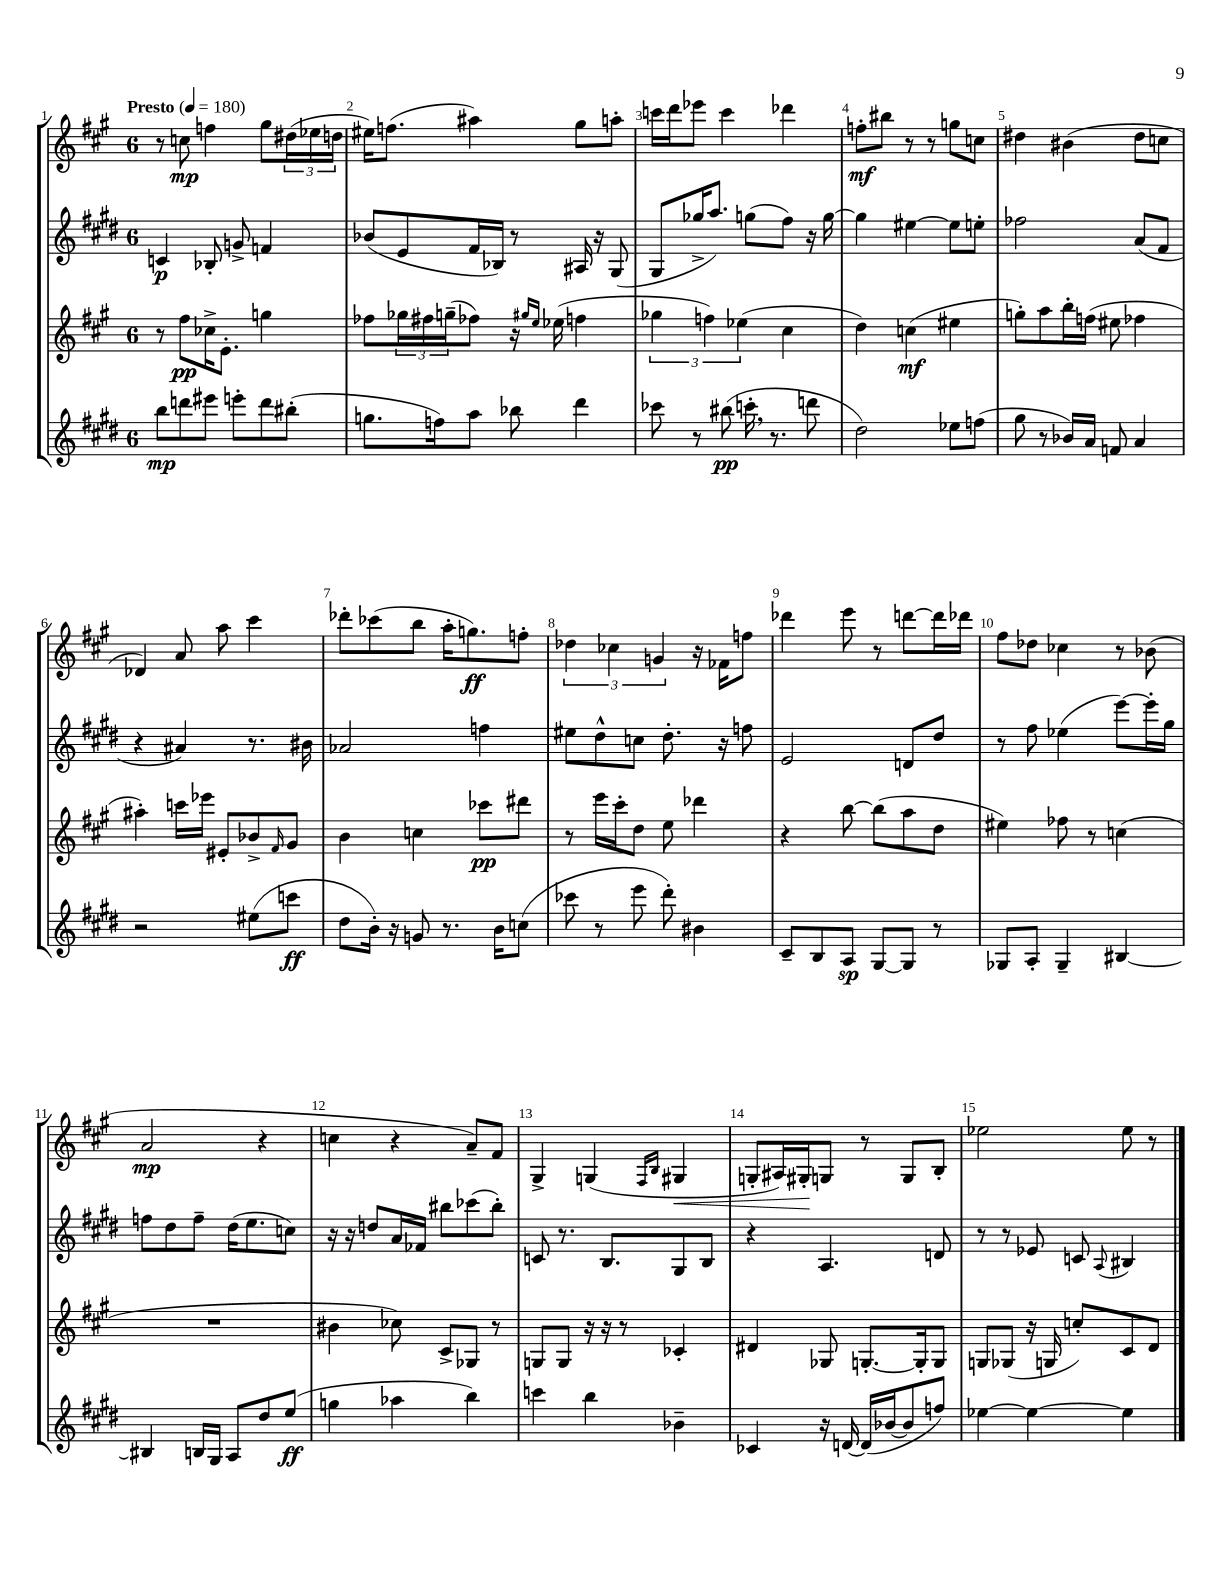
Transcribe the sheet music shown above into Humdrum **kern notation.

**kern	**kern	**kern	**kern
*staff4	*staff3	*staff2	*staff1
*clefG2	*clefG2	*clefG2	*clefG2
*k[f#c#g#d#]	*k[f#c#g#]	*k[f#c#g#d#]	*k[f#c#g#]
*M6/8	*M6/8	*M6/8	*M6/8
*MM180	*MM180	*MM180	*MM180
8bb	8r	4c	8r
8ddd	8ff#	.	8cc
8eee#	16cc-^	8B-'	4ff
.	8.e'	.	.
8eee'	.	8g^	.
8ddd	4gg	4f	8gg#
(8bb#'	.	.	(24dd#
.	.	.	24ee-
.	.	.	24dd
=	=	=	=
8.gg	8ff-	(8b-	16ee#)
.	.	.	(8.ff
.	24gg-	8e	.
.	24ff#	.	.
16ff)	.	.	.
.	(24gg~	.	.
8aa	8ff-)	16f#	4aa#)
.	.	16B-)	.
8bb-	16r	8r	.
.	16qqgg#	.	.
.	16qqee	.	.
.	(16ee-	.	.
4ddd#	4ff	16A#	8gg#
.	.	16r	.
.	.	(8G#	8aa'
=	=	=	=
8ccc-	6gg-	8G#	16ccc
.	.	.	16ddd
8r	.	16gg-^	8eee-
.	6ff)	.	.
.	.	8.aa)	.
(8bb#	.	.	4ccc
.	(6ee-	.	.
16ccc'	.	(8gg	.
8.r	.	.	.
.	4cc#	8ff#)	4ddd-
8ddd	.	16r	.
.	.	[16gg	.
=	=	=	=
2dd#)	4dd)	4gg]	8ff'
.	.	.	8bb#
.	(4cc	[4ee#	8r
.	.	.	8r
8ee-	4ee#	8ee#]	8gg
(8ff	.	8ee'	8cc
=	=	=	=
8gg#	8gg')	2ff-	4dd#
8r	8aa	.	.
16b-)	16bb'	.	(4b#
16a	(16ff	.	.
8f	8ee#	.	.
4a	4ff-	(8a	8dd#
.	.	8f#	8cc
=	=	=	=
2r	4aa#')	4r	4d-)
.	16ccc	4a#)	8a
.	16eee-	.	.
.	8e#'	.	8aa
(8ee#	8b-^	8.r	4ccc#
.	16qqf#	.	.
8ccc	8g#	.	.
.	.	16b#	.
=	=	=	=
8dd#	4b	2a-	8ddd-'
16b')	.	.	(8ccc-
16r	.	.	.
8g	4cc	.	8bb
8.r	.	.	16aa'
.	.	.	8.gg)
.	8ccc-	4ff	.
16b	.	.	.
(8cc	8ddd#	.	8ff'
=	=	=	=
8ccc-	8r	8ee#	6dd-
8r	16eee	8dd#^^	.
.	.	.	6cc-
.	16ccc#'	.	.
8eee	8dd	8cc	.
.	.	.	6g
8ddd#')	8ee	8.dd#'	.
4b#	4ddd-	.	16r
.	.	16r	16f-
.	.	8ff	8ff
=	=	=	=
8c#~	4r	2e	4ddd-
8B	.	.	.
8A	[8bb	.	8eee
[8G#	(8bb]	.	8r
8G#]	8aa	8d	[8ddd
8r	8dd	8dd#	16ddd]
.	.	.	16ddd-
=	=	=	=
8G-	4ee#)	8r	8ff#
8A'	.	8ff#	8dd-
4G-~	8ff-	(4ee-	4cc-
.	8r	.	.
[4B#	(4cc	[8eee)	8r
.	.	16eee']	(8b-
.	.	16gg#	.
=	=	=	=
4B#]	2.r	8ff	2a
.	.	8dd#	.
16B	.	8ff~	.
16G#	.	.	.
8A	.	(16dd#	.
.	.	8.ee	.
8dd#	.	.	4r
(8ee	.	8cc)	.
=	=	=	=
4gg	4b#	16r	4cc
.	.	16r	.
.	.	8dd	.
4aa-	8cc-)	16a	4r
.	.	16f-	.
.	8c#^	8bb#	.
4bb)	8G-	(8ccc-	8a~)
.	8r	8bb#')	8f#
=	=	=	=
4ccc	8G	8c	4G#^
.	8G	8.r	.
4bb	16r	.	(4G
.	16r	8.B	.
.	8r	.	.
.	.	.	16qqF#
.	.	.	16qqB
4b-~	4c-'	8G#	4G#
.	.	8B	.
=	=	=	=
4c-	4d#	4r	8G'
.	.	.	16A#)
.	.	.	16G#'
16r	8G-	4.A	8G
[16d	.	.	.
(16d]	[8.G'	.	8r
[16b-	.	.	.
8b-]	.	.	8G
.	16G']	.	.
8ff)	8G	8d	8B'
=	=	=	=
[4ee-	8G	8r	2ee-
.	(8G-	8r	.
4ee-_	16r	8e-	.
.	16G	.	.
.	8cc')	8c	.
.	.	8qqA	.
4ee-]	8c#	4B#	8ee-
.	8d	.	8r
==	==	==	==
*-	*-	*-	*-
